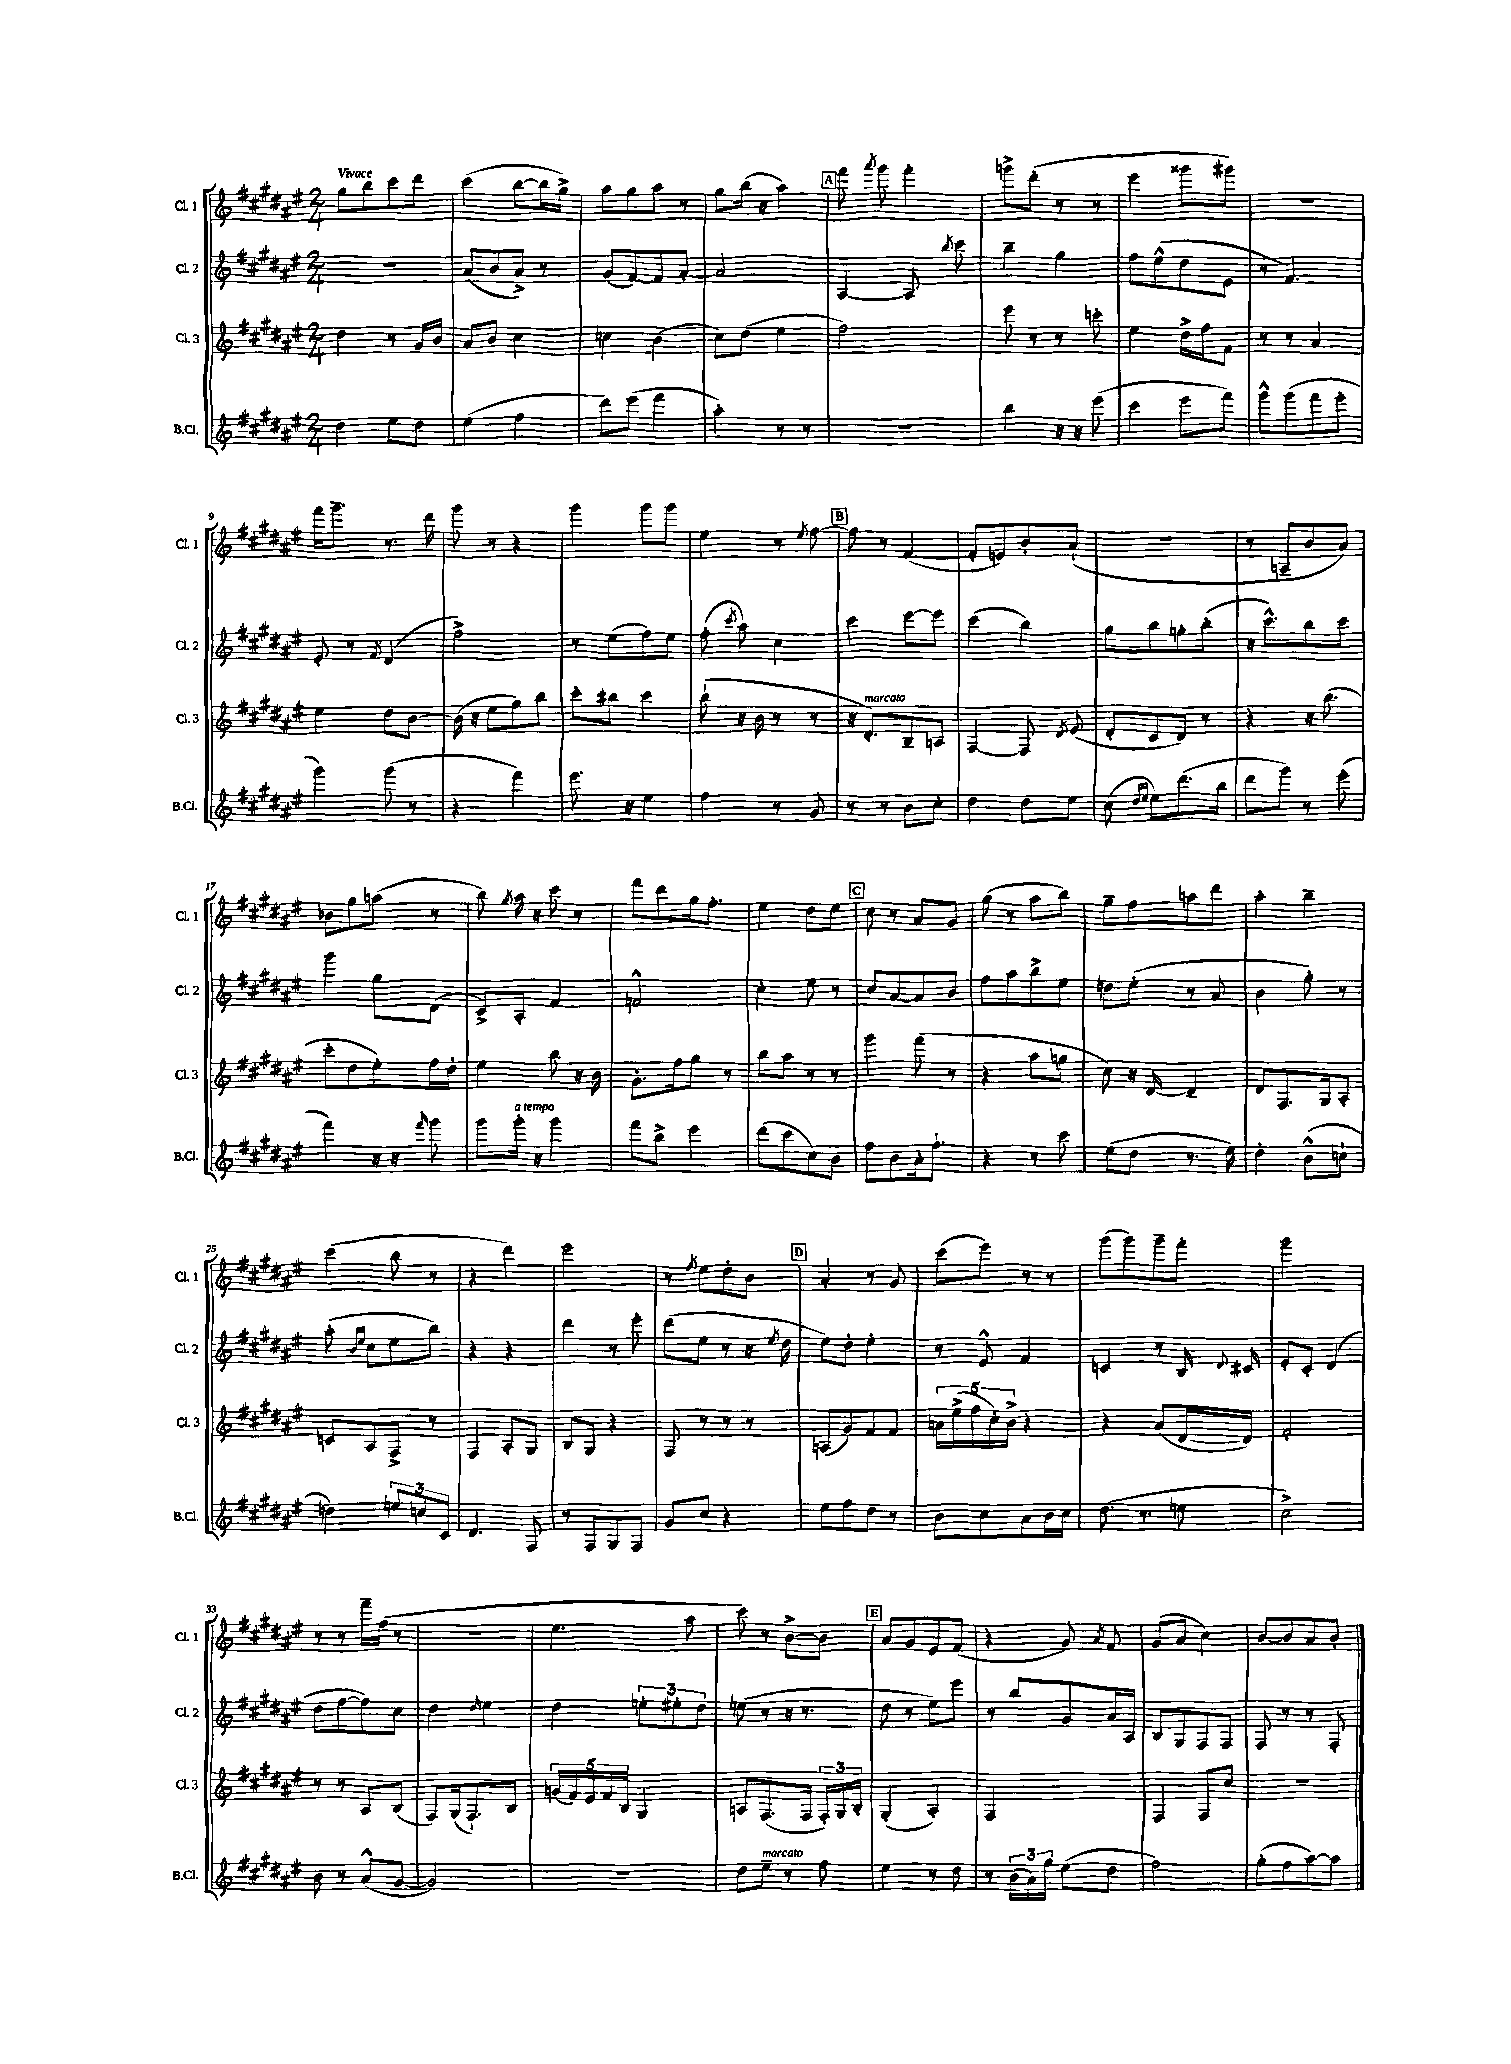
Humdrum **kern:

**kern	**kern	**kern	**kern
*part4	*part3	*part2	*part1
*staff4	*staff3	*staff2	*staff1
*I"B.Cl.	*I"Cl. 3	*I"Cl. 2	*I"Cl. 1
*I'B.Cl.	*I'Cl. 3	*I'Cl. 2	*I'Cl. 1
*clefG2	*clefG2	*clefG2	*clefG2
*k[f#c#g#d#a#e#]	*k[f#c#g#d#a#e#]	*k[f#c#g#d#a#e#]	*k[f#c#g#d#a#e#]
*M2/4	*M2/4	*M2/4	*M2/4
=1	=1	=1	=1
!	!	!	!LO:TX:a:B:t=Vivace
4dd#\	4dd#\	2r	8gg#\L
.	.	.	8bb\
8ee#\L	8r	.	8ccc#\
8dd#\J	16g#/LL	.	8ddd#\J
.	16b/JJ	.	.
=2	=2	=2	=2
(4ee#\	8a#/L	(8a#/L	(4ccc#\
.	8b/J	8b/	.
4ff#\	4cc#\	8a#^/J)	[8bb\L
.	.	8r	16bb\L]
.	.	.	16gg#^\JJ)
=3	=3	=3	=3
8ddd#\L)	4ccn\	(8g#/L	8aa#\L
(8eee#\J	.	[8f#/)	8gg#\
4fff#\	(4b\	8f#/]	8aa#\J
.	.	[8a#'/J	8r
=4	=4	=4	=4
4aa#'\)	8cc#\L)	2a#/]	8gg#\L
.	(8dd#\J	.	(16bb\Jk
.	.	.	16r
8r	4ee#\	.	4aa#\)
8r	.	.	.
!!LO:REH:place=s1:t=A
=5	=5	=5	=5
2r	2ff#\)	[4A#/	8fff#\
.	.	.	8qaaa#/
.	.	.	8ggg#\
.	.	8A#/]	4fff#'\
.	.	8qbb/	.
.	.	8ccc#\	.
=6	=6	=6	=6
4bb\	8eee#\	4bb~\	8gggn^\L
.	8r	.	(8ddd#'\J
16r	8r	4gg#\	8r
16r	.	.	.
(8eee#\	8cccn'\	.	8r
=7	=7	=7	=7
4ccc#\	4ee#\	8ff#\L	4eee#\
.	.	(8ee#^^\	.
8eee#\L	16dd#^\LL	8dd#\	8ggg##X\L
.	16ff#\J	.	.
8fff#\J)	8f#\J	8e#\J	8ggg#X\J)
=8	=8	=8	=8
8ggg#^^\L	8r	8r	2r
(8ggg#\	8r	4.f#/)	.
8fff#\	4a#/	.	.
8eee#'\J	.	.	.
!!LO:LB:g=z
=9	=9	=9	=9
4ggg#\)	4ee#\	8e#'/	16fff#\KL
.	.	.	8.ggg#~\J
.	.	8r	.
.	.	8qf#/	.
(8ggg#\	8dd#\L	(4d#/	8.r
8r	[8b\J	.	.
.	.	.	16ddd#\
=10	=10	=10	=10
4r	(16b\]	2ff#^\)	8ggg#\
.	16r	.	.
.	8ee#\L	.	8r
4fff#\)	8gg#\)	.	4r
.	8bb\J	.	.
=11	=11	=11	=11
8.eee#\	8ccc#'\L	8r	4ggg#\
.	8bb#X\J	(8ee#\L	.
16r	.	.	.
4ee#\	4ccc#\	8ff#\)	8ggg#\L
.	.	8ee#\J	8ggg#\J
=12	=12	=12	=12
4ff#\	(8bb`\	(8ff#'\	4ee#\
.	.	8qccc#/	.
.	16r	8aa#\)	.
.	16b\	.	.
8r	8r	4cc#\	8r
.	.	.	8qee#/
8g#/	8r	.	[8ff#\
!!LO:REH:place=s1:t=B
=13	=13	=13	=13
8r	16r	4ccc#\	8ff#\]
!	!LO:TX:a:i:t=marcato	!	!
.	8.d#'/L)	.	.
8r	.	.	8r
8b\L	8B~/	[8eee#\L	([4f#/
8cc#'\J	8An/J	8eee#\J]	.
=14	=14	=14	=14
4dd#\	[4F#/	(4ccc#\	8f#'/L]
.	.	.	8en/)
8dd#\L	8F#/]	4bb\)	8b'/
.	8qd#/	.	.
8ee#\J	(8e#/	.	(8a#`/J
=15	=15	=15	=15
(8cc#\	8d#'/L	8gg#\L	2r
16qqdd#/LL	.	.	.
16qqee#/JJ	.	.	.
8ee#\L)	8c#/	8bb\	.
(8.ddd#\	8d#/J)	8ggn'\	.
.	8r	(8bb'\J	.
16bb\Jk	.	.	.
=16	=16	=16	=16
8ddd#\L	4r	16r	8r
.	.	8.ccc#^^\L)	.
8ggg#\J)	.	.	8An~/L
8r	16r	8bb\	8b/
.	(8.bb\	.	.
(8eee#'\	.	8ccc#\J	8a#/J)
!!LO:LB:g=z
=17	=17	=17	=17
4fff#\)	8ccc#'\L	4ggg#\	8b-X\L
.	8dd#\	.	8gg#\
16r	8ee#'\)	8gg#\L	(8aan\J
16r	.	.	.
16qqfff#/	.	.	.
8ggg#\	16ff#\L	(8d#\J	8r
.	16dd#'\JJ	.	.
=18	=18	=18	=18
8ggg#\L	4ee#\	8c#^/L)	8bb\)
.	.	.	8qgg#/
!LO:TX:a:i:t=a tempo	!	!	!
16ggg#'\Jk	.	8A#'/J	16aa#\
16r	.	.	16r
4ggg#\	8bb\	4f#/	8ccc#\
.	16r	.	8r
.	16b\	.	.
=19	=19	=19	=19
8fff#\L	8.g#'\L	2fn^^/	8fff#\L
8bb^\J	.	.	8ddd#\
.	16ff#\k	.	.
4eee#\	8gg#\J	.	16gg#\k
.	.	.	8.ff#'\J
.	8r	.	.
=20	=20	=20	=20
(8ddd#\L	8bb\L	4cc#'\	4ee#\
8ccc#\	8aa#\J	.	.
8cc#\)	8r	8ee#\	8dd#\L
8b\J	8r	8r	8ee#\J
!!LO:REH:place=s1:t=C
=21	=21	=21	=21
8ff#\L	4ggg#\	8cc#/L	8cc#\
8b\	.	[8a#/	8r
16a#'\k	(8fff#\	8a#/]	8a#/L
8.ff#`\J	.	.	.
.	8r	8b/J	8g#/J
=22	=22	=22	=22
4r	4r	8ff#\L	(8gg#\
.	.	8aa#\	8r
8r	8aa#\L	8bb^\	8aa#\L
8ccc#\	8ggn\J	8ee#\J	8bb\J)
=23	=23	=23	=23
(8ee#\L	8cc#\)	8ddn\L	8gg#~\L
8dd#\J	16r	(8ee#'\J	8ff#\
.	[16d#/	.	.
8.r	4d#~/]	8r	8aan\
.	.	8a#/	8ddd#\J
16ee#\)	.	.	.
=24	=24	=24	=24
4dd#'\	8d#/L	4b\	4aa#'\
.	8.F#/	.	.
(8b^^\L	.	8gg#'\)	4bb~\
.	16G#/k	.	.
8ccn`\J	8A#'/J	8r	.
!!LO:LB:g=z
=25	=25	=25	=25
4ddn\)	8cn/L	(8aa#'\	(4ccc#\
.	.	16qqb/LL	.
.	.	16qqee#/JJ	.
.	8A#/	8cc#\L	.
12een/L	8F#^/J	8ee#\	8bb\
12ccn/	.	.	.
.	8r	8bb\J)	8r
12c#/J	.	.	.
=26	=26	=26	=26
4.d#/	4F#/	4r	4r
.	8A#'/L	4r	4ddd#\)
8F#/	8G#/J	.	.
=27	=27	=27	=27
8r	8B/L	4ddd#\	2eee#\
8F#/L	8G#/J	.	.
8G#/	4r	8r	.
8F#/J	.	8eee#'\	.
=28	=28	=28	=28
8g#/L	8F#/	(8ddd#\L	8r
.	.	.	8qff#/
8cc#/J	8r	8ee#\J	8ee#\L
4r	8r	8r	8dd#'\
.	8r	16r	8b\J
.	.	8qee#/	.
.	.	16dd#\	.
!!LO:REH:place=s1:t=D
=29	=29	=29	=29
8ee#\L	(8An/L	8ee#\L)	4a#'/
8ff#\	8g#/)	8dd#'\J	.
8dd#\J	8f#/	4ee#'\	8r
8r	8f#/J	.	8g#/
=30	=30	=30	=30
8b\L	20an\LL	8r	(8ccc#\L
.	(20ee#^\	.	.
.	20ff#\	.	.
8cc#\	.	8e#^^/	8eee#\J)
.	20cc#'\)	.	.
.	20b^\JJ	.	.
8a#\	4r	4f#/	8r
16b\L	.	.	8r
16cc#\JJ	.	.	.
=31	=31	=31	=31
(8.dd#\	4r	4cn/	(8ggg#\L
.	.	.	8ggg#\)
8.r	.	.	.
.	(8a#/L	8r	8ggg#~\
8een\	[16d#/L	16B/	8fff#'\J
.	.	8qqd#/	.
.	16d#/JJ])	16c#X/	.
=32	=32	=32	=32
2cc#^\)	2f#'/	8e#'/L	2ggg#\
.	.	8c#'/J	.
.	.	(4d#/	.
!!LO:LB:g=z
=33	=33	=33	=33
8b\	8r	8dd#\L	8r
8r	8r	[8ff#\	8r
(8a#^^/L	8A#/L	8ff#\])	16fff#~\LL
.	.	.	(16ff#\JJ
[8g#/J	(8B/J	8cc#\J	8r
=34	=34	=34	=34
2g#/])	8F#/L)	4dd#\	2r
.	(16G#/k	.	.
.	8.F#`/)	.	.
.	.	16qqdd#/	.
.	.	4ee#\	.
.	8B/J	.	.
=35	=35	=35	=35
2r	(20gn/LL	4dd#\	4.ee#\
.	20f#/)	.	.
.	20e#/	.	.
.	20f#/	.	.
.	20B/JJ	.	.
.	4G#/	12een'\L	.
.	.	12ee#X'\	.
.	.	.	8aa#\
.	.	12dd#\J	.
=36	=36	=36	=36
8dd#\L	8An/L	(8een\	8ccc#\)
!LO:TX:a:i:t=marcato	!	!	!
8ee#~\J	(8.F#/	8r	8r
8r	.	16r	[8b^\L
.	16F#/Jk	8.r	.
8ff#\	24F#'/LL)	.	8b\J]
.	24G#/	.	.
.	24B'/JJ	.	.
!!LO:REH:place=s1:t=E
=37	=37	=37	=37
4ee#\	(4G#'/	8dd#\	8a#/L
.	.	8r	8g#/
8r	4A#'/)	8ee#\L)	8e#/
8dd#\	.	8eee#\J	(8f#/J
=38	=38	=38	=38
8r	2F#/	8r	4r
(24b\LL	.	8bb/L	.
24a#\)	.	.	.
24gg#\JJ	.	.	.
(8ee#\L	.	8g#/	8g#/)
.	.	.	8qa#/
8dd#\J	.	16a#/L	8f#/
.	.	16A#/JJ	.
=39	=39	=39	=39
2ff#\)	4F#/	8B/L	(8g#/L
.	.	8G#/	8a#/J
.	8F#/L	8F#/	4cc#\)
.	8cc#/J	8F#/J	.
=40	=40	=40	=40
(8gg#'\L	2r	8F#/	[8b/L
8ff#\	.	8r	8b/]
[8aa#\)	.	8r	8a#/
8aa#\J]	.	8F#'/	8b'/J
==	==	==	==
*-	*-	*-	*-
